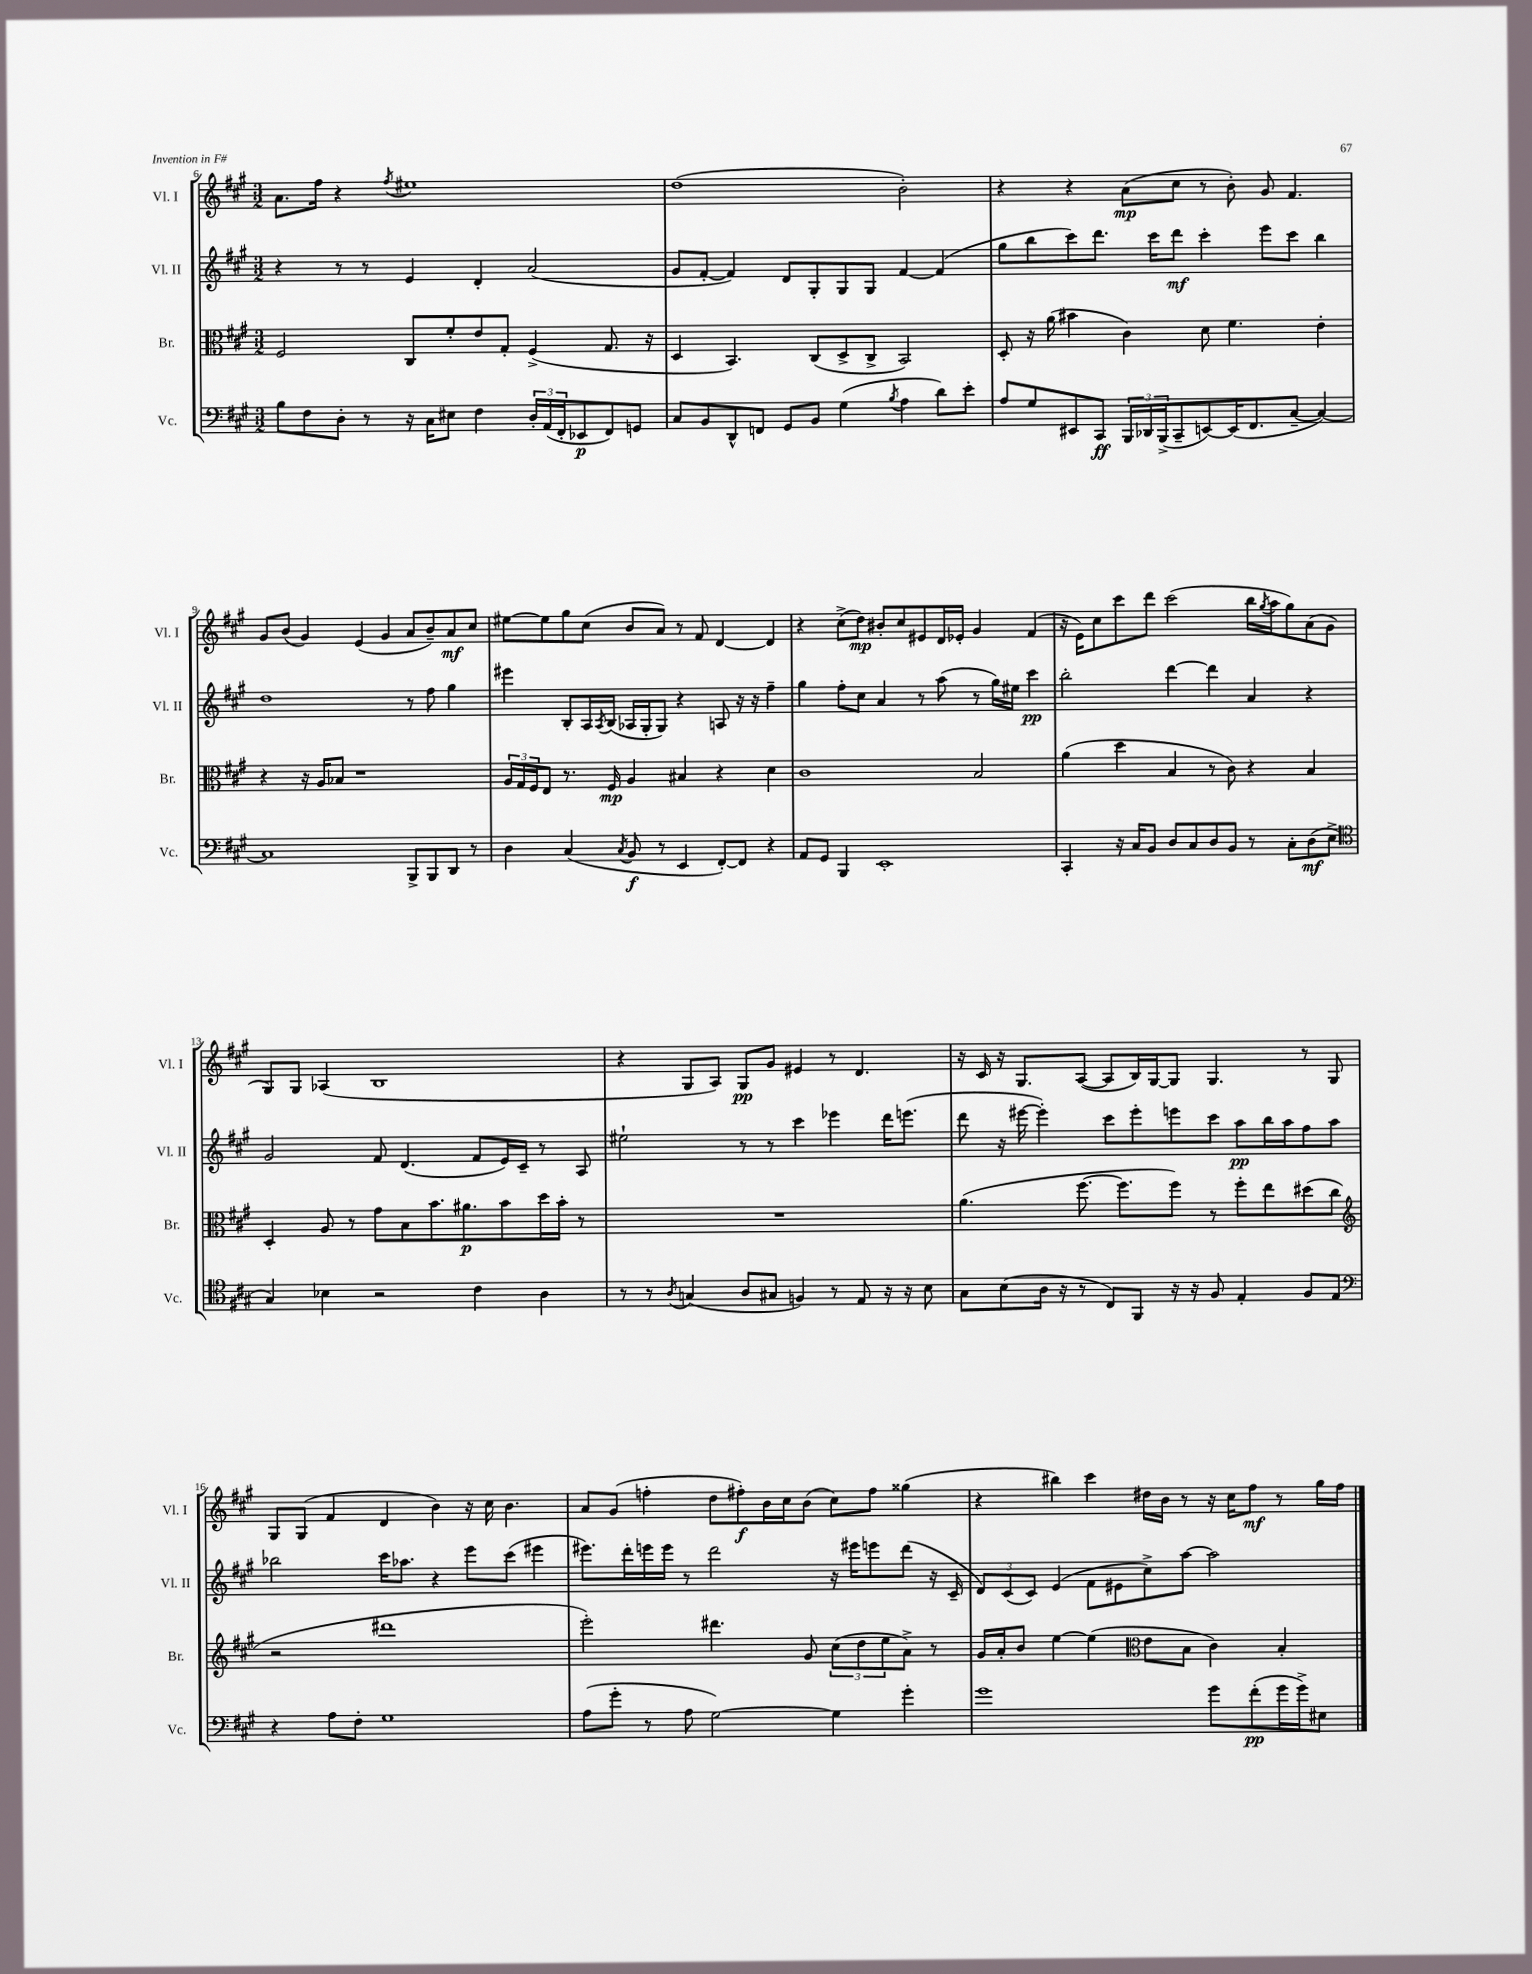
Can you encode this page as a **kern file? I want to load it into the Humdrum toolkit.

**kern	**kern	**kern	**kern
*staff4	*staff3	*staff2	*staff1
*clefF4	*clefC3	*clefG2	*clefG2
*k[f#c#g#]	*k[f#c#g#]	*k[f#c#g#]	*k[f#c#g#]
*M3/2	*M3/2	*M3/2	*M3/2
8B\L	2F#/	4r	8.a\L
8F#\	.	.	.
.	.	.	16ff#\Jk
8D'\J	.	8r	4r
8r	.	8r	.
.	.	.	8qff#/
16r	8C#/L	4e/	1ee#
16C#\LK	.	.	.
8E#\J	8f#'/	.	.
4F#\	8e/	4d'/	.
.	8G#'/J	.	.
24D'/LL	(4F#^/	(2a/	.
(24AA/	.	.	.
24FF#'/J	.	.	.
8EE-/	.	.	.
8FF#/)	8.G#/	.	.
8GG/J	.	.	.
.	16r	.	.
=	=	=	=
8C#/L	4D/	8g#/L	(1dd
8BB/	.	[8f#'/J	.
8DD^^/	4.BB/)	4f#/])	.
8FF/J	.	.	.
8GG#/L	.	8d/L	.
8BB/J	(8C#/L	8G#'/	.
(4G#\	8D^/	8G#/	.
.	8C#^/J	8G#/J	.
8qB/	.	.	.
4A\	2BB/)	[4f#/	2b'\)
8d\L)	.	(4f#/]	.
8e'\J	.	.	.
=	=	=	=
8A/L	8D'/	8gg#\L	4r
8G#/	16r	8bb\	.
.	(16a\	.	.
8EE#/	4b#\	8ccc#\)	4r
8CC#/J	.	8.ddd\J	.
24BBB/LL	4c#\)	.	(8a\L
24DD-/	.	.	.
.	.	16ccc#\LK	.
(24BBB^/J	.	.	.
8CC#~/	.	8ddd\J	8cc#\J
[8EE/)	8d\	4ccc#'\	8r
(16EE/]K	4.f#\	.	8b'\)
8.FF#/	.	.	.
.	.	8eee\L	8g#/
[8C#~/J	.	8ccc#\J	4.f#/
4C#/_)	4e'\	4bb\	.
=	=	=	=
1C#]	4r	1dd	8g#/L
.	.	.	(8b/J
.	16r	.	4g#/)
.	16A/LK	.	.
.	8B-/J	.	.
.	1r	.	(4e/
.	.	.	4g#/
8BBB^/L	.	8r	8a/L
8BBB/	.	8ff#\	8b~/)
8DD/J	.	4gg#\	8a/
8r	.	.	8cc#/J
=	=	=	=
4D\	24A/LL	4eee#\	[8ee#\L
.	24G#/	.	.
.	24F#/J	.	.
.	8E/J	.	8ee#\]
(4C#/	8.r	8B'/L	8gg#\
.	.	16A/L	(8cc#\J
.	.	8qA/	.
.	16F#/	(16B/JJ	.
8qC#/	.	.	.
8BB/	4A/	16A-/LL	8b/L
.	.	16G#'/J	.
8r	.	8G#/J)	8a/J)
4EE/	4B#/	4r	8r
.	.	.	8f#/
[8FF#'/L)	4r	8A/	[4d/
8FF#/]J	.	16r	.
.	.	16r	.
4r	4d\	4ff#~\	4d/]
=	=	=	=
8AA/L	1c#	4gg#\	4r
8GG#/J	.	.	.
4BBB/	.	8ff#'\L	(8cc#^\L
.	.	8cc#\J	8dd\J)
1EE'	.	4a/	8b#'/L
.	.	.	8cc#/
.	.	8r	8e#/
.	.	(8aa\	16d/L
.	.	.	16e-'/JJ
.	2B/	8r	4g#/
.	.	16gg#\LL)	.
.	.	16ee#\JJ	.
.	.	4ccc#\	(4f#/
=	=	=	=
4CC#'/	(4a\	2bb'\	16r
.	.	.	16e\LK)
.	.	.	8cc#\
16r	4dd\	.	8ccc#\
16C#/LK	.	.	.
8BB/J	.	.	8ddd\J
8D/L	4B/	[4ddd\	(2ccc#\
8C#/	.	.	.
8D/	8r	4ddd\]	.
8BB/J	8c#\)	.	.
8r	4r	4a/	16bb\LL
.	.	.	8qgg#/
.	.	.	16aa\J
8C#'\L	.	.	8gg#\)
(8D\	4B/	4r	(8a\
8E^\J	.	.	8g#\J
=	=	=	=
*clefC4	*	*	*
4G#/)	4D'/	2g#/	8G#/L)
.	.	.	8G#/J
4B-\	8A/	.	(4A-/
.	8r	.	.
2r	8g#\L	8f#/	1B
.	8B\	(4.d/	.
.	8.b\	.	.
.	8.a#\	.	.
4c#\	.	8f#/L	.
.	8b\	16e/L)	.
.	.	16c#~/JJ	.
4A\	16dd\L	8r	.
.	16b'\JJ	.	.
.	8r	8A/	.
=	=	=	=
8r	1.r	2ee#`\	4r
8r	.	.	.
8qA/	.	.	.
(4G/	.	.	8G#/L
.	.	.	8A/J)
8A/L	.	8r	8G#/L
8G#/J	.	8r	8g#/J
4F/)	.	4ccc#\	4e#/
8r	.	4eee-\	8r
8E/	.	.	4.d/
16r	.	16ddd\LK	.
16r	.	(8.eee\J	.
8B\	.	.	.
=	=	=	=
8G#\L	(4.a\	8ddd\	16r
.	.	.	16c#/
(8B\	.	16r	16r
.	.	[16eee#\	8.G#/L
16A\Jk	.	4eee#'\])	.
16r	.	.	.
8r	[8.ff#\	.	([8A/J
8C#/L)	.	8ccc#\L	8A/]L
.	8.ff#\]L	.	.
8FF#/J	.	8eee#'\	16B/L)
.	.	.	[16G#/J
16r	8ff#\J)	8eee\	8G#/]J
16r	.	.	.
8F#/	8r	8ccc#\J	4.G#/
4E'/	8ff#'\L	8aa\L	.
.	8ee\	16bb\L	.
.	.	16aa\J	.
8F#/L	(8dd#\	8ff#\	8r
8E/J	8cc#\J	8aa\J	8G#/
=	=	=	=
*clefF4	*clefG2	*	*
4r	2r	2bb-\	8G#/L
.	.	.	(8G#/J
8A\L	.	.	4f#/
8F#'\J	.	.	.
1G#	1ddd#	16ccc#\LK	4d/
.	.	8.aa-\J	.
.	.	4r	4b\)
.	.	8eee\L	16r
.	.	.	16cc#\
.	.	(8ccc#\J	4.b\
.	.	4eee#\	.
=	=	=	=
(8A\L	2eee'\)	8.eee#\L)	8a/L
8g#'\J	.	.	(8g#/J
.	.	16ddd'\L	.
8r	.	16eee\	4ff'\
.	.	16eee\JJ	.
8A\	.	8r	.
[2G#\)	4.ddd#\	2ddd\	8dd\L
.	.	.	8ff#'\)
.	.	.	16b\L
.	.	.	16cc#\J
.	8g#/	.	(8b\J
4G#\]	(12cc#\L	16r	8cc#\L)
.	.	16eee#\LK	.
.	12dd\	.	.
.	.	8eee\	8ff#\J
.	12ee\	.	.
4g#'\	8a^\J)	(8ddd\J	(4gg##\
.	8r	16r	.
.	.	16c#~/	.
=	=	=	=
1g#	16g#/LL	12d/L)	4r
.	16a'/J	.	.
.	.	(12c#/	.
.	8b/J	.	.
.	.	12c#/J)	.
.	[4ee\	(4e/	4bb#\)
.	(4ee\]	8f#\L	4ccc#\
.	.	8e#\	.
*	*clefC3	*	*
.	8e\L	8cc#^\)	16dd#\LL
.	.	.	16b\JJ
.	8B\J	[8aa\J	8r
8g#\L	4c#\)	2aa\]	16r
.	.	.	16cc#\LK
(8f#'\	.	.	8ff#\J
16g#\L	4B'/	.	8r
16g#^\J)	.	.	.
8E#\J	.	.	16gg#\LL
.	.	.	16ff#\JJ
==	==	==	==
*-	*-	*-	*-
